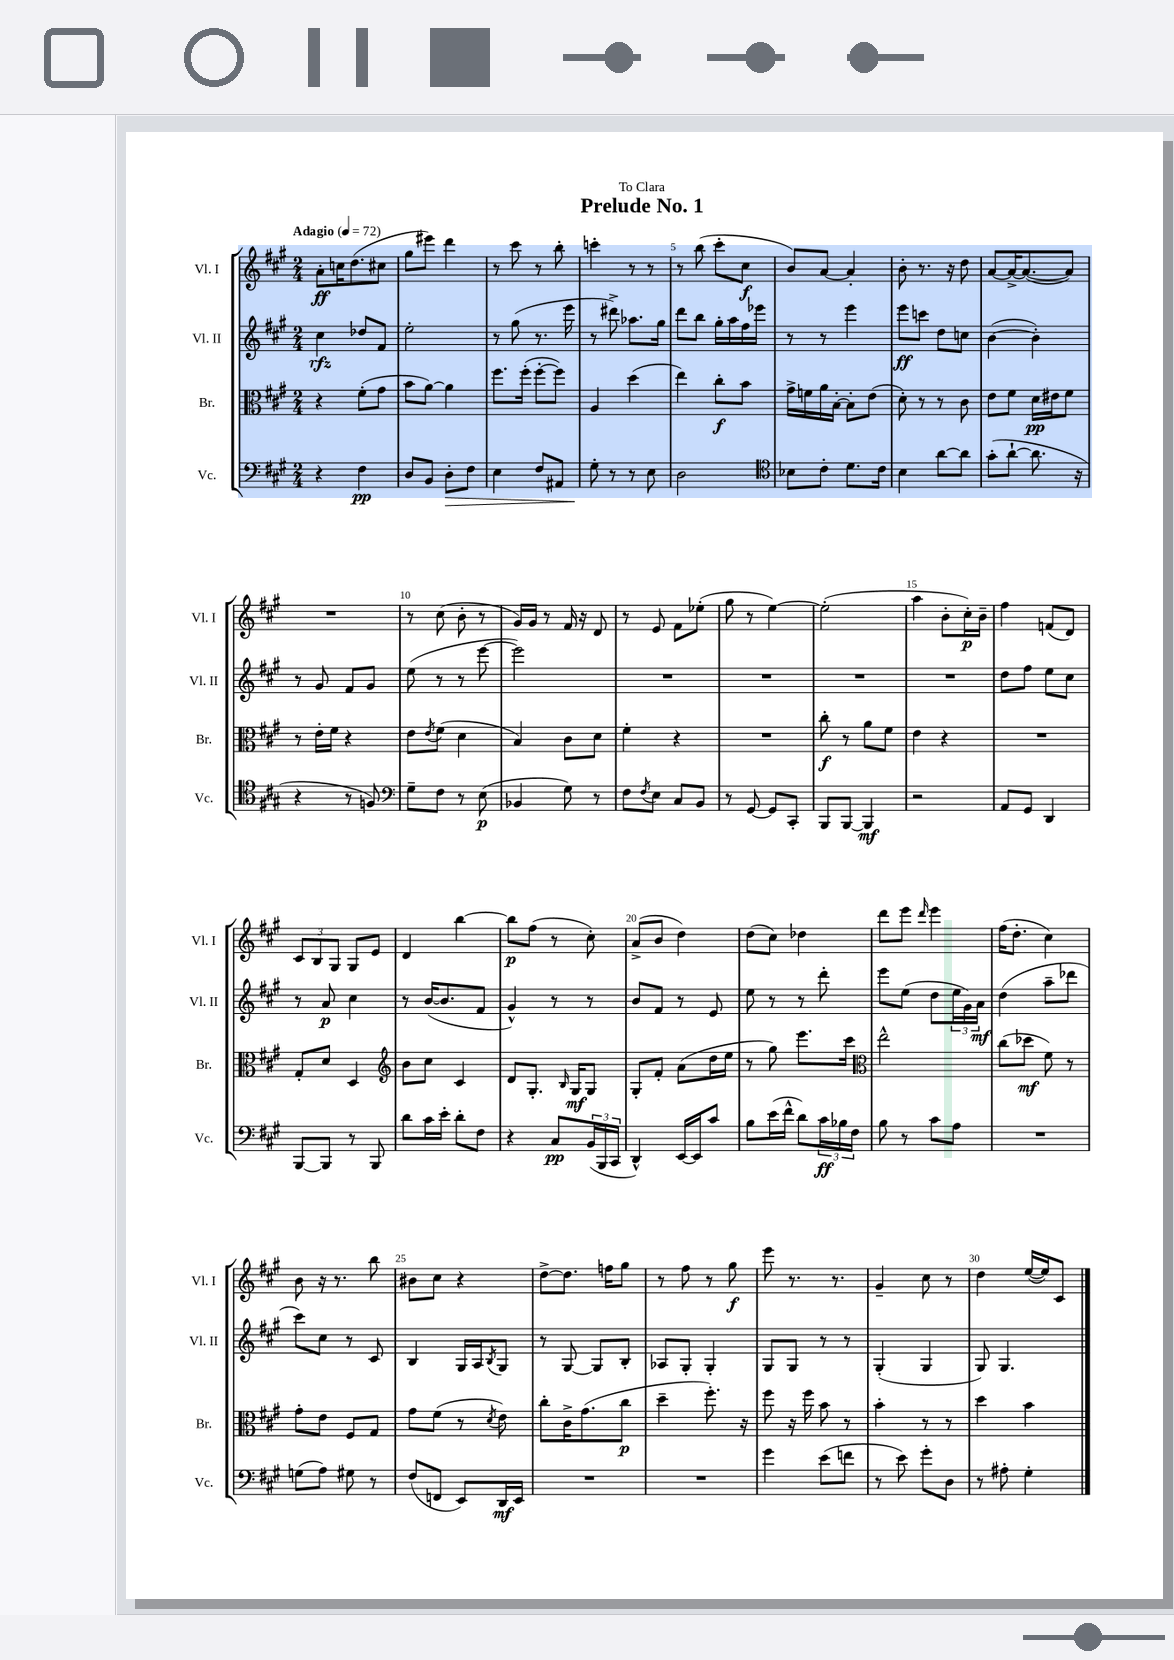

**kern	**kern	**kern	**kern
*staff4	*staff3	*staff2	*staff1
*clefF4	*clefC3	*clefG2	*clefG2
*k[f#c#g#]	*k[f#c#g#]	*k[f#c#g#]	*k[f#c#g#]
*M2/4	*M2/4	*M2/4	*M2/4
*MM72	*MM72	*MM72	*MM72
4r	4r	4cc#	8a'
.	.	.	16cc
.	.	.	(8.dd
4F#	(8f#'	8dd-	.
.	8g#	8f#	8cc#
=	=	=	=
8D	8b	2ee'	8gg#
8BB	[8a)	.	8eee#)
8D'	4a]	.	4ddd
8F#	.	.	.
=	=	=	=
4E	8.ff#	8r	8r
.	.	(8gg#	8ccc#
.	(16ff#'	.	.
8F#	[8ff#'	8.r	8r
8AA#	8ff#])	.	8bb'
.	.	16eee	.
=	=	=	=
8G#'	4A	8r	4ccc'
8r	.	8ddd#^)	.
8r	(4dd	8.aa-	8r
8E	.	.	8r
.	.	16gg#	.
=	=	=	=
2D	4ee)	8ddd	8r
.	.	8bb	(8bb
.	8cc#'	16gg#'	8ccc#'
.	.	16aa	.
.	8b	16ff#	8cc#
.	.	16eee-	.
=	=	=	=
*clefC4	*	*	*
8B-	16g#^	8r	8b)
.	16f	.	.
8c#'	16a	8r	[8a
.	[16B'	.	.
8.d	8B']	4eee	4a']
.	(8e	.	.
16c#	.	.	.
=	=	=	=
4B	8d')	8eee	8b'
.	8r	8ccc	8.r
[8a	8r	8dd	.
.	.	.	16r
8a]	8c#	8cc	8dd
=	=	=	=
(8g#'	8e	([4b	[8a
[8a`	8f#	.	16a^_
.	.	.	(8.a_
8.a]	16d	4b'])	.
.	16e#	.	.
.	8f#	.	8a])
16r	.	.	.
=	=	=	=
4r	8r	8r	2r
.	16e'	8g#	.
.	16f#	.	.
8r	4r	8f#	.
8F)	.	8g#	.
=	=	=	=
*clefF4	*	*	*
8G#~	8e	(8ee	8r
.	8qe	.	.
8F#	(8f#	8r	(8cc#
8r	4d	8r	8b'
(8E	.	[8eee	8r
=	=	=	=
4BB-	4B)	2eee])	16g#)
.	.	.	16g#
.	.	.	8r
8G#)	8c#	.	16f#
.	.	.	16r
8r	8d	.	8d
=	=	=	=
8F#	4f#'	2r	8r
8qF#	.	.	.
8E	.	.	8e
8C#	4r	.	8f#
8BB	.	.	(8ee-'
=	=	=	=
8r	2r	2r	8gg#
[8GG#	.	.	8r
8GG#]	.	.	[4ee)
8CC#'	.	.	.
=	=	=	=
8BBB	8cc#'	2r	(2ee']
[8BBB	8r	.	.
4BBB]	8a	.	.
.	8f#	.	.
=	=	=	=
2r	4e	2r	4aa
.	4r	.	8b'
.	.	.	16cc#')
.	.	.	16b~
=	=	=	=
8AA	2r	8dd	4ff#
8GG#	.	8ff#	.
4DD	.	8ee	(8f
.	.	8cc#	8d)
=	=	=	=
[8BBB	8G#'	8r	12c#
.	.	.	12B
8BBB]	8d	8a	.
.	.	.	12G#
8r	4D	4cc#	8G#
8BBB	.	.	8e
=	=	=	=
*	*clefG2	*	*
8d	8b	8r	4d
16c#	8cc#	([16b	.
16e'	.	8.b]	.
8d'	4c#	.	[4bb
8F#	.	8f#	.
=	=	=	=
4r	8d	4g#^^)	8bb]
.	8.G#'	.	(8ff#
8C#	.	8r	8r
.	16qqB	.	.
.	16G#	.	.
(24BB	8G#	8r	8cc#')
24BBB	.	.	.
24CC#	.	.	.
=	=	=	=
4DD^^)	8G#'	8b	(8a^
.	8f#'	8f#	8b
[16EE	(8a	8r	4dd)
16EE]	.	.	.
8c#	16dd	8e	.
.	16ee	.	.
=	=	=	=
8B	8r	8ee	(8dd
(16e	8gg#)	8r	8cc#)
16f#^^	.	.	.
8d)	8.eee	8r	4dd-
24c#	.	8ddd'	.
24B-	.	.	.
.	16ccc#	.	.
24F#	.	.	.
=	=	=	=
*	*clefC3	*	*
8B	2ee^^	8eee	8ddd
8r	.	(8ee	8eee
.	.	.	16qqddd
8c#	.	8dd	4eee
8A	.	24ee	.
.	.	24g#)	.
.	.	24a	.
=	=	=	=
2r	(8cc#	(4dd	(16ff#
.	.	.	8.dd'
.	8dd-	.	.
.	8f#)	8aa~	4cc#)
.	8r	8ddd-	.
=	=	=	=
(8G	8g#'	8ccc#)	8b
8A)	8e	8cc#	16r
.	.	.	8.r
8G#	8F#	8r	.
8r	8G#	8c#	8bb
=	=	=	=
(8F#	8g#	4B	8b#
8FF	(8f#	.	8cc#
8EE)	8r	16G#	4r
.	.	16A	.
.	8qd	8qB	.
16DD	8e)	8G#	.
16EE	.	.	.
=	=	=	=
2r	8cc#'	8r	[8dd^
.	16c#^	[8G#	8.dd]
.	(8.g#	.	.
.	.	8G#]	.
.	.	.	16ff
.	8cc#	8B'	8gg#
=	=	=	=
2r	4dd~	8A-	8r
.	.	8G#'	8ff#
.	8.ff#')	4G#'	8r
.	.	.	8gg#
.	16r	.	.
=	=	=	=
4g#	8ff#	8G#	8eee
.	16r	8G#	8.r
.	16ff#	.	.
(8e	8b	8r	.
.	.	.	8.r
8f	8r	8r	.
=	=	=	=
8r	4b'	(4G#'	4g#~
8e)	.	.	.
8g#'	8r	4G#	8cc#
8D	8r	.	8r
=	=	=	=
8r	4dd	8G#)	4dd
8A#'	.	4.G#	.
4G#'	4b	.	([16ee
.	.	.	16ee])
.	.	.	8c#
==	==	==	==
*-	*-	*-	*-
